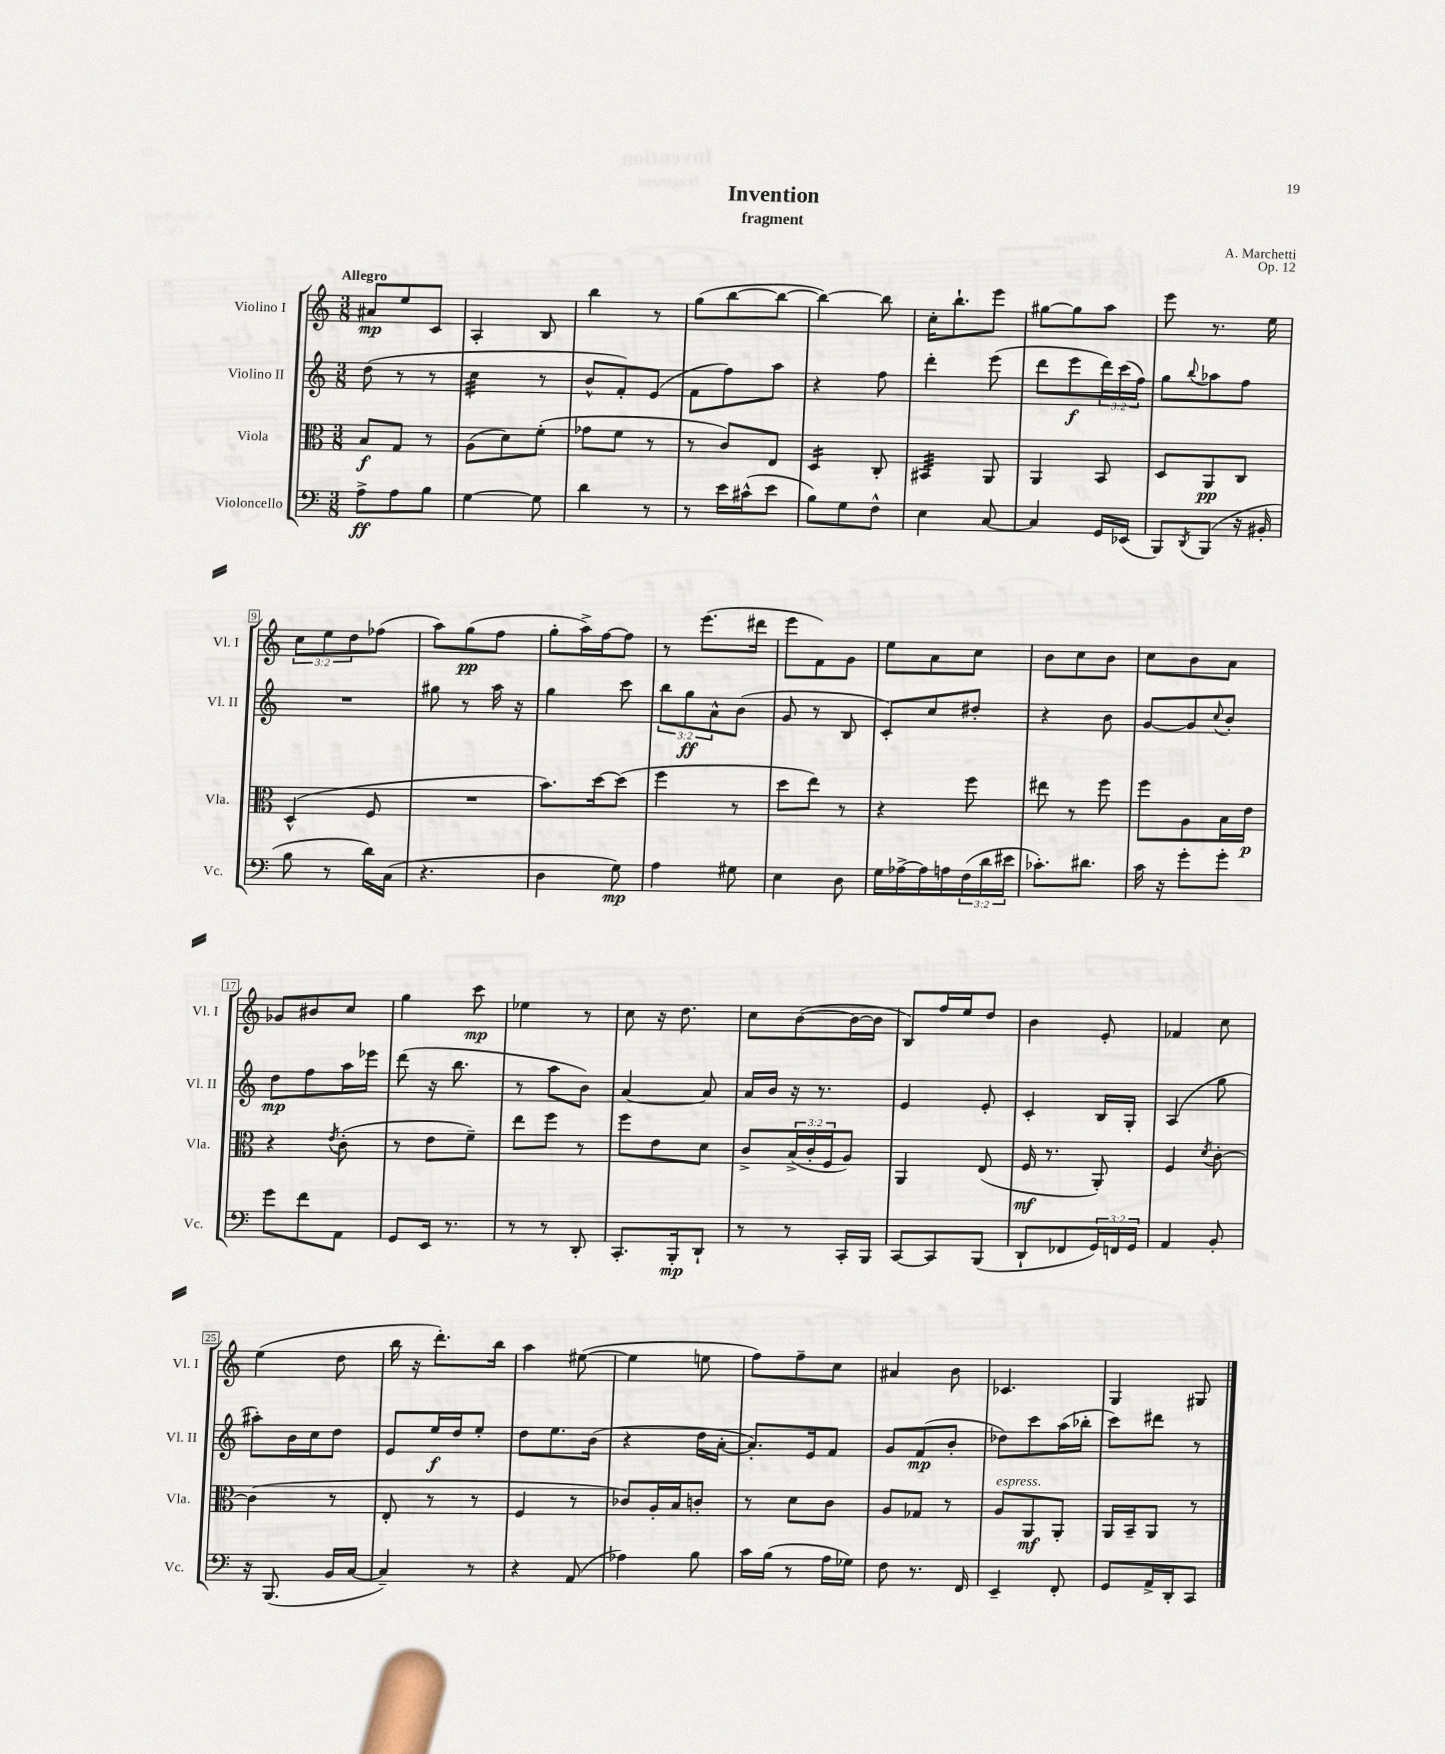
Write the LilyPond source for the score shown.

\header { title = "Invention" composer = "A. Marchetti" subtitle = "fragment" opus = "Op. 12" }
<<
\new StaffGroup <<
\new Staff = "s0" \with { instrumentName = "Violino I" shortInstrumentName = "Vl. I" } {
    \clef treble \key c \major \numericTimeSignature \time 3/8 \override Staff.TupletNumber.text = #tuplet-number::calc-fraction-text \tempo "Allegro"
    ais'8\mp e''8 c'8 |
    a4-. b8 |
    b''4 r8 |
    g''8( b''8~ b''8~ |
    b''4~) b''8 |
    c''16-. b''8.-! e'''8 |
    gis''8~ gis''8 a''8 |
    e'''8 r8. e''16 |
    \tuplet 3/2 { c''8 e''8 d''8 } fes''8( |
    a''8) g''8\pp( f''8 |
    g''8-. a''16->) f''16~ f''8 |
    r8 e'''8.( dis'''16 |
    e'''8 f'8) g'8 |
    e''8 a'8 c''8 |
    b'8 c''8 b'8 |
    c''8 b'8 a'8 |
    ges'8 bis'8 c''8 |
    g''4 c'''8\mp |
    ees''4 r8 |
    c''8 r16 d''8. |
    c''8 b'8~( b'16~ b'16 |
    b8) f''16 e''16 d''8 |
    b'4 e'8-. |
    fes'4 c''8 |
    e''4( d''8 |
    b''16 r16 d'''8.-.) b''16 |
    a''4 eis''8~( |
    eis''4 e''8 |
    f''8) f''8-- c''8 |
    ais'4 b'8 |
    ces'4. |
    g4 gis8 \bar "|." |
}
\new Staff = "s1" \with { instrumentName = "Violino II" shortInstrumentName = "Vl. II" } {
    \clef treble \key c \major \numericTimeSignature \time 3/8 \override Staff.TupletNumber.text = #tuplet-number::calc-fraction-text
    d''8( r8 r8 |
    c''4:32 r8 |
    b'8-^ f'8-.) e'8( |
    f'8 f''8) a''8 |
    r4 f''8 |
    d'''4-. e'''8( |
    d'''8 e'''8\f \tuplet 3/2 { d'''16) c'''16( f''16) } |
    g''8 \appoggiatura { b''8 } aes''8 f''8 |
    R4. |
    gis''8 r8 a''16 r16 |
    g''4 c'''8 |
    \tuplet 3/2 { b''8 g''8\ff a'8-^ } b'8( |
    g'8 r8 b8 |
    c'8-.) c''8 dis''8-. |
    r4 b'8 |
    g'8~ g'8 \appoggiatura { c''8 } b'8-. |
    d''8\mp f''8 a''16 ees'''16 |
    d'''8( r16 b''8. |
    r8 a''8 b'8) |
    a'4~ a'8 |
    a'16 b'16 r16 r8. |
    e'4 e'8-. |
    c'4-. b16 g16-. |
    a4( g''8 |
    ais''8-.) b'16 c''16 d''8 |
    e'8 e''16\f d''16 e''8-. |
    d''8 e''8. b'16( |
    r4 d''16 a'16~-. |
    a'8.-.) e'16 f'8 |
    g'8 f'8\mp( b'8-. |
    des''8) c'''8 a''16( bes''16-. |
    c'''8) dis'''8 r8 \bar "|." |
}
\new Staff = "s2" \with { instrumentName = "Viola" shortInstrumentName = "Vla." } {
    \clef alto \key c \major \numericTimeSignature \time 3/8 \override Staff.TupletNumber.text = #tuplet-number::calc-fraction-text
    b8\f g8 r8 |
    a8( d'8) f'8-.( |
    ges'8 f'8 r8 |
    r8 c'8) e8 |
    d4:16 c8-. |
    bis,4:32 a,8 |
    a,4 b,8 |
    d8 a,8\pp c8 |
    d4-^( f8 |
    R4. |
    b'8.) d''16~ d''8( |
    f''4 r8 |
    d''8 e''8) r8 |
    r4 f''8 |
    eis''8 r8 f''8 |
    f''8 a8 b16 e'16\p |
    r4 \acciaccatura { e'8 } c'8-.( |
    r8 e'8 f'8--) |
    e''8 f''8 r8 |
    f''8 e'8 d'8 |
    c'8-> \tuplet 3/2 { b16->( c'16-. f16 } a8) |
    a,4 e8( |
    f16\mf r8. a,8-.) |
    f4 \acciaccatura { d'8 } c'8~-. |
    c'4( r8 |
    e8-. r8 r8 |
    f4 r8 |
    ces'8) a16-. b16 c'8-. |
    r8 d'8 c'8 |
    a8 ges8 r8 |
    a8^\markup { \italic "espress." } a,8\mf a,8-. |
    a,16 b,16-- a,8 r8 \bar "|." |
}
\new Staff = "s3" \with { instrumentName = "Violoncello" shortInstrumentName = "Vc." } {
    \clef bass \key c \major \numericTimeSignature \time 3/8 \override Staff.TupletNumber.text = #tuplet-number::calc-fraction-text
    a8->\ff a8 b8 |
    g4~ g8 |
    d'4 r8 |
    r8 e'16 cis'16-^( e'8 |
    b8) g8 f8-^ |
    e4 c8~ |
    c4 g,16 ees,16( |
    b,,8) \acciaccatura { d,8 } b,,8( r16 bis,16-. |
    b8 r8 d'16) c16( |
    r4. |
    d4 g8\mp) |
    a4 gis8 |
    e4 d8 |
    g16 aes16~-> aes16 a16 \tuplet 3/2 { f16( d'16 eis'16 } |
    ces'8.-.) dis'8. |
    c'16 r16 g'8-. g'8-. |
    g'8 f'8 a,8 |
    g,8 e,16 r8. |
    r8 r8 d,8-. |
    c,8.-. b,,16-.\mp d,8-! |
    r8 r8 c,16-. b,,16 |
    c,8~ c,8 b,,8( |
    d,8-! fes,8 \tuplet 3/2 { g,16) f,16 g,16 } |
    a,4 b,8-. |
    r16 b,,8.( b,16 c16~ |
    c4--) r8 |
    r4 a,8( |
    aes4) b8 |
    c'16 b16( r8 a16 ges16) |
    f8 r8. f,16 |
    e,4-- f,8-. |
    g,8 a,16-> d,16-. c,8 \bar "|." |
}
>>
>>
\layout { \context { \Score \override BarNumber.stencil = #(make-stencil-boxer 0.1 0.3 ly:text-interface::print) } }
